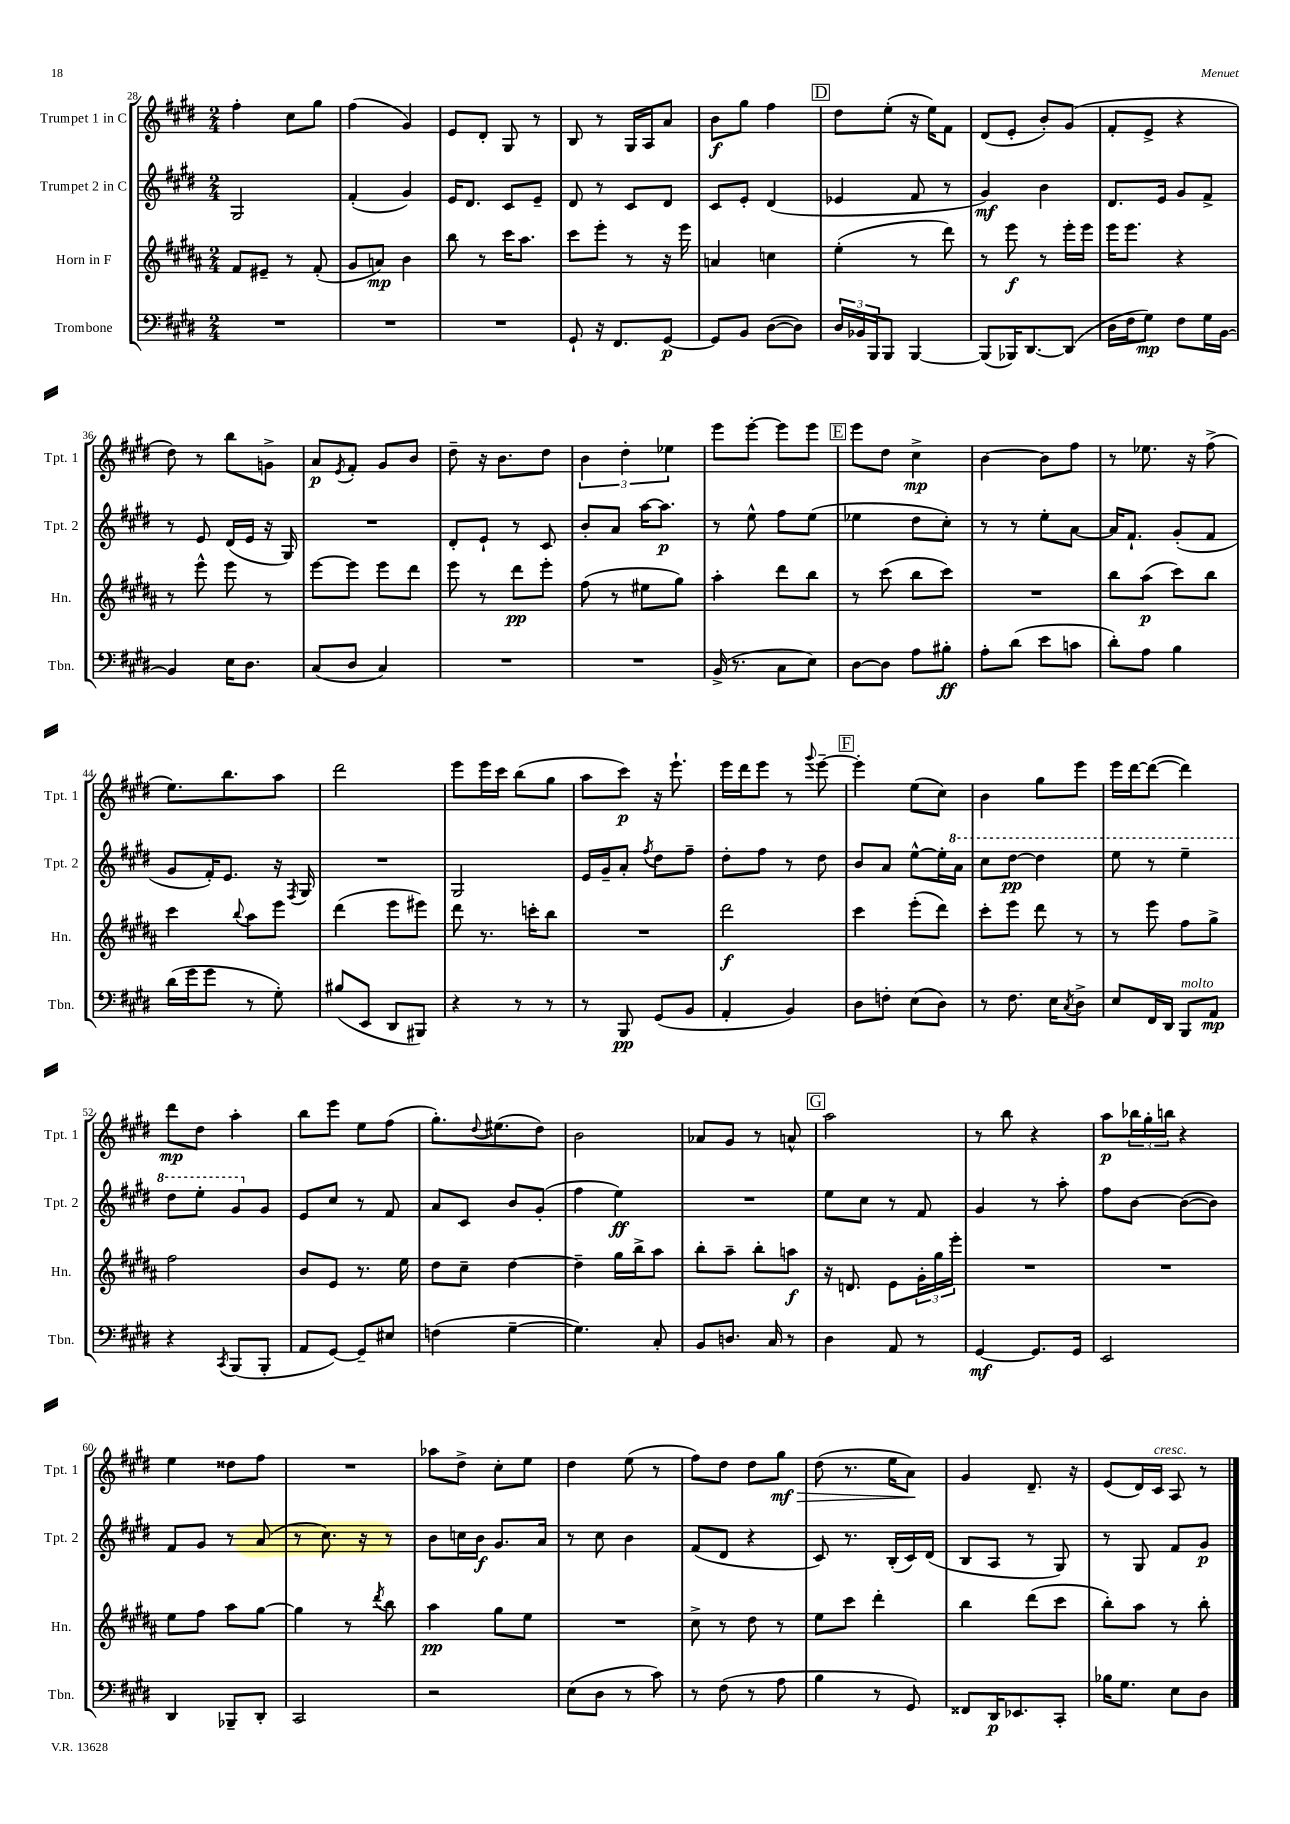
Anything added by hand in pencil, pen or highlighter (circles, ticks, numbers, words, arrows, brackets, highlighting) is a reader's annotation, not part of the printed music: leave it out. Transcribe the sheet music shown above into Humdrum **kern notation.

**kern	**dynam	**kern	**dynam	**kern	**dynam	**kern	**dynam
*part4	*part4	*part3	*part3	*part2	*part2	*part1	*part1
*staff4	*staff4	*staff3	*staff3	*staff2	*staff2	*staff1	*staff1
*I"Trombone	*	*I"Horn in F	*	*I"Trumpet 2 in C	*	*I"Trumpet 1 in C	*
*I'Tbn.	*	*I'Hn.	*	*I'Tpt. 2	*	*I'Tpt. 1	*
*clefF4	*	*clefG2	*	*clefG2	*	*clefG2	*
*k[f#c#g#d#]	*	*k[f#c#g#d#a#]	*	*k[f#c#g#d#]	*	*k[f#c#g#d#]	*
*M2/4	*	*M2/4	*	*M2/4	*	*M2/4	*
=28	=28	=28	=28	=28	=28	=28	=28
2r	.	8f#/L	.	2G#/	.	4ff#'\	.
.	.	8e#X~/J	.	.	.	.	.
.	.	8r	.	.	.	8cc#\L	.
.	.	(8f#'/	.	.	.	8gg#\J	.
=29	=29	=29	=29	=29	=29	=29	=29
2r	.	8g#/L	.	(4f#'/	.	(4ff#\	.
.	.	8an/J)	mp	.	.	.	.
.	.	4b\	.	4g#/)	.	4g#/)	.
=30	=30	=30	=30	=30	=30	=30	=30
2r	.	8bb\	.	16e/KL	.	8e/L	.
.	.	.	.	8.d#/J	.	.	.
.	.	8r	.	.	.	8d#'/J	.
.	.	16ccc#\KL	.	8c#/L	.	8G#/	.
.	.	8.aa#\J	.	.	.	.	.
.	.	.	.	8e~/J	.	8r	.
=31	=31	=31	=31	=31	=31	=31	=31
8GG#`/	.	8ccc#\L	.	8d#/	.	8B/	.
16r	.	8eee'\J	.	8r	.	8r	.
8.FF#/L	.	.	.	.	.	.	.
.	.	8r	.	8c#/L	.	16G#/LL	.
.	.	.	.	.	.	16A/J	.
[8GG#/J	p	16r	.	8d#/J	.	8a/J	.
.	.	16eee\	.	.	.	.	.
=32	=32	=32	=32	=32	=32	=32	=32
8GG#/L]	.	4an/	.	8c#/L	.	8b\L	f
8BB/J	.	.	.	8e'/J	.	8gg#\J	.
([8D#\L	.	4ccn\	.	(4d#/	.	4ff#\	.
8D#\J])	.	.	.	.	.	.	.
!!LO:REH:place=s1:t=D
=33	=33	=33	=33	=33	=33	=33	=33
24D#/LL	.	(4ee'\	.	4e-X/	.	8dd#\L	.
24BB-X/	.	.	.	.	.	.	.
24BBB/J	.	.	.	.	.	.	.
8BBB/J	.	.	.	.	.	(8ee'\J	.
[4BBB/	.	8r	.	8f#/	.	16r	.
.	.	.	.	.	.	16ee\KL)	.
.	.	8ddd#\)	.	8r	.	8f#\J	.
=34	=34	=34	=34	=34	=34	=34	=34
(8BBB/L]	.	8r	.	4g#/)	mf	(8d#/L	.
16BBB-X/K)	.	8eee\	f	.	.	8e'/J	.
[8.DD#/	.	.	.	.	.	.	.
.	.	8r	.	4b\	.	8b'/L)	.
(8DD#/J]	.	16eee'\LL	.	.	.	(8g#/J	.
.	.	16eee\JJ	.	.	.	.	.
=35	=35	=35	=35	=35	=35	=35	=35
16D#\LL	.	16eee\KL	.	8.d#/L	.	8f#'/L	.
16F#\J	.	8.eee\J	.	.	.	.	.
8G#\J)	mp	.	.	.	.	8e^/J	.
.	.	.	.	16e/Jk	.	.	.
8F#\L	.	4r	.	8g#/L	.	4r	.
16G#\L	.	.	.	8f#^/J	.	.	.
[16BB\JJ	.	.	.	.	.	.	.
!!LO:LB:g=z
=36	=36	=36	=36	=36	=36	=36	=36
4BB/]	.	8r	.	8r	.	8dd#\)	.
.	.	8eee^^\	.	8e/	.	8r	.
16E\KL	.	8eee\	.	(16d#/LL	.	8bb\L	.
8.D#\J	.	.	.	16e/JJ	.	.	.
.	.	8r	.	16r	.	8gn^\J	.
.	.	.	.	16G#/)	.	.	.
=37	=37	=37	=37	=37	=37	=37	=37
(8C#/L	.	[8eee\L	.	2r	.	8a/L	p
.	.	.	.	.	.	8qe/	.
8D#/J	.	8eee\J]	.	.	.	8f#'/J	.
4C#/)	.	8eee\L	.	.	.	8g#/L	.
.	.	8ddd#\J	.	.	.	8b/J	.
=38	=38	=38	=38	=38	=38	=38	=38
2r	.	8eee\	.	8d#'/L	.	8dd#~\	.
.	.	8r	.	8e`/J	.	16r	.
.	.	.	.	.	.	8.b\L	.
.	.	8ddd#\L	pp	8r	.	.	.
.	.	8eee'\J	.	8c#/	.	8dd#\J	.
=39	=39	=39	=39	=39	=39	=39	=39
2r	.	(8ff#\	.	8b'/L	.	6b\	.
.	.	8r	.	8a/J	.	.	.
.	.	.	.	.	.	6dd#'\	.
.	.	8ee#X\L	.	[16aa\KL	.	.	.
.	.	.	.	8.aa\J]	p	.	.
.	.	.	.	.	.	6ee-X\	.
.	.	8gg#\J)	.	.	.	.	.
=40	=40	=40	=40	=40	=40	=40	=40
(16BB^/	.	4aa#'\	.	8r	.	8eee\L	.
8.r	.	.	.	.	.	.	.
.	.	.	.	8ee^^\	.	[8eee'\J	.
8C#\L	.	8ddd#\L	.	8ff#\L	.	8eee\L]	.
8E\J)	.	8bb\J	.	(8ee\J	.	8eee\J	.
!!LO:REH:place=s1:t=E
=41	=41	=41	=41	=41	=41	=41	=41
[8D#\L	.	8r	.	4ee-X\	.	8eee\L	.
8D#\J]	.	(8ccc#\	.	.	.	8dd#\J	.
8A\L	.	8bb\L	.	8dd#\L	.	4cc#^\	mp
8B#X'\J	ff	8ccc#\J)	.	8cc#'\J)	.	.	.
=42	=42	=42	=42	=42	=42	=42	=42
8A'\L	.	2r	.	8r	.	[4b\	.
(8d#\J	.	.	.	8r	.	.	.
8e\L	.	.	.	8ee'\L	.	8b\L]	.
8cn\J	.	.	.	[8a\J	.	8ff#\J	.
=43	=43	=43	=43	=43	=43	=43	=43
8d#'\L)	.	8bb\L	.	16a/KL]	.	8r	.
.	.	.	.	8.f#`/J	.	.	.
8A\J	.	(8aa#\J	p	.	.	8.ee-X\	.
4B\	.	8ccc#\L)	.	(8g#'/L	.	.	.
.	.	.	.	.	.	16r	.
.	.	8bb\J	.	8f#/J	.	(8ff#^\	.
!!LO:LB:g=z
=44	=44	=44	=44	=44	=44	=44	=44
(16d#\LL	.	4ccc#\	.	8g#/L	.	8.ee\L)	.
16g#\J	.	.	.	.	.	.	.
8g#\J	.	.	.	16f#'/K)	.	.	.
.	.	.	.	8.e/J	.	8.bb\	.
.	.	8qqbb/	.	.	.	.	.
8r	.	8aa#\L	.	.	.	.	.
8G#'\)	.	8eee\J	.	16r	.	8aa\J	.
.	.	.	.	8qF#/	.	.	.
.	.	.	.	16G#/	.	.	.
=45	=45	=45	=45	=45	=45	=45	=45
(8B#X/L	.	(4ddd#\	.	2r	.	2ddd#\	.
8EE/J	.	.	.	.	.	.	.
8DD#/L	.	8eee\L	.	.	.	.	.
8BBB#X/J)	.	8eee#X\J)	.	.	.	.	.
=46	=46	=46	=46	=46	=46	=46	=46
4r	.	8ddd#\	.	2G#/	.	8eee\L	.
.	.	8.r	.	.	.	16eee\L	.
.	.	.	.	.	.	16ccc#\JJ	.
8r	.	.	.	.	.	(8bb\L	.
.	.	16cccn'\KL	.	.	.	.	.
8r	.	8bb\J	.	.	.	8gg#\J	.
=47	=47	=47	=47	=47	=47	=47	=47
8r	.	2r	.	16e/LL	.	8aa\L	.
.	.	.	.	16g#~/J	.	.	.
8BBB/	pp	.	.	8a'/J	.	8ccc#\J)	p
.	.	.	.	8qff#/	.	.	.
(8GG#/L	.	.	.	8dd#\L	.	16r	.
.	.	.	.	.	.	8.eee`\	.
8BB/J	.	.	.	8ff#~\J	.	.	.
=48	=48	=48	=48	=48	=48	=48	=48
4AA'/	.	2ddd#\	f	8dd#'\L	.	16eee\LL	.
.	.	.	.	.	.	16ddd#\J	.
.	.	.	.	8ff#\J	.	8eee\J	.
4BB/)	.	.	.	8r	.	8r	.
.	.	.	.	.	.	8qqggg#/	.
.	.	.	.	8dd#\	.	[8eee~\	.
!!LO:REH:place=s1:t=F
=49	=49	=49	=49	=49	=49	=49	=49
8D#\L	.	4ccc#\	.	8b/L	.	4eee'\]	.
8Fn'\J	.	.	.	8a/J	.	.	.
(8E\L	.	(8eee'\L	.	[8ee^^\L	.	(8ee\L	.
8D#\J)	.	8ddd#\J)	.	16ee'\L]	.	8cc#\J)	.
*	*	*	*	*8va	*	*	*
.	.	.	.	16aa\JJ	.	.	.
=50	=50	=50	=50	=50	=50	=50	=50
8r	.	8ccc#'\L	.	8ccc#\L	.	4b\	.
8.F#\	.	8eee\J	.	[8ddd#\J	pp	.	.
.	.	8ddd#\	.	4ddd#\]	.	8gg#\L	.
16E\KL	.	.	.	.	.	.	.
8qC#/	.	.	.	.	.	.	.
8D#^\J	.	8r	.	.	.	8eee\J	.
=51	=51	=51	=51	=51	=51	=51	=51
8E/L	.	8r	.	8eee\	.	16eee\LL	.
.	.	.	.	.	.	[16ddd#\J	.
16FF#/L	.	8eee\	.	8r	.	(8ddd#\J_	.
16DD#/JJ	.	.	.	.	.	.	.
!LO:TX:a:i:t=molto	!	!	!	!	!	!	!
8BBB/L	.	8ff#\L	.	4eee~\	.	4ddd#\])	.
8AA/J	mp	8gg#^\J	.	.	.	.	.
!!LO:LB:g=z
=52	=52	=52	=52	=52	=52	=52	=52
4r	.	2ff#\	.	8ddd#\L	.	8ddd#\L	mp
.	.	.	.	8eee'\J	.	8dd#\J	.
8qCC#/	.	.	.	.	.	.	.
(8BBB/L	.	.	.	8gg#/L	.	4aa'\	.
*	*	*	*	*X8va	*	*	*
8BBB'/J	.	.	.	8g#/J	.	.	.
=53	=53	=53	=53	=53	=53	=53	=53
8AA/L	.	8b/L	.	8e/L	.	8bb\L	.
[8GG#/J)	.	8e/J	.	8cc#/J	.	8eee\J	.
8GG#~/L]	.	8.r	.	8r	.	8ee\L	.
8E#X/J	.	.	.	8f#/	.	(8ff#\J	.
.	.	16ee\	.	.	.	.	.
=54	=54	=54	=54	=54	=54	=54	=54
(4Fn\	.	8dd#\L	.	8a/L	.	8.gg#'\L)	.
.	.	8cc#~\J	.	8c#/J	.	.	.
.	.	.	.	.	.	8qqdd#/	.
.	.	.	.	.	.	(8.ee#X\	.
[4G#~\	.	[4dd#\	.	8b/L	.	.	.
.	.	.	.	(8g#'/J	.	8dd#\J)	.
=55	=55	=55	=55	=55	=55	=55	=55
4.G#\])	.	4dd#~\]	.	4ff#\	.	2b\	.
.	.	16gg#\LL	.	4ee\)	ff	.	.
.	.	16bb^\J	.	.	.	.	.
8C#'/	.	8aa#\J	.	.	.	.	.
=56	=56	=56	=56	=56	=56	=56	=56
8BB/L	.	8bb'\L	.	2r	.	8a-X/L	.
8.Dn/J	.	8aa#~\J	.	.	.	8g#/J	.
.	.	8bb'\L	.	.	.	8r	.
16C#/	.	.	.	.	.	.	.
8r	.	8aan\J	f	.	.	8an^^/	.
!!LO:REH:place=s1:t=G
=57	=57	=57	=57	=57	=57	=57	=57
4D#\	.	16r	.	8ee\L	.	2aa\	.
.	.	8.dn/	.	.	.	.	.
.	.	.	.	8cc#\J	.	.	.
8AA/	.	8e\L	.	8r	.	.	.
8r	.	24g#'\L	.	8f#/	.	.	.
.	.	24gg#\	.	.	.	.	.
.	.	24eee'\JJ	.	.	.	.	.
=58	=58	=58	=58	=58	=58	=58	=58
[4GG#/	mf	2r	.	4g#/	.	8r	.
.	.	.	.	.	.	8bb\	.
8.GG#/L]	.	.	.	8r	.	4r	.
.	.	.	.	8aa'\	.	.	.
16GG#/Jk	.	.	.	.	.	.	.
=59	=59	=59	=59	=59	=59	=59	=59
2EE/	.	2r	.	8ff#\L	.	8aa\L	p
.	.	.	.	[8b\J	.	24bb-X\L	.
.	.	.	.	.	.	24gg#'\	.
.	.	.	.	.	.	24bbn\JJ	.
.	.	.	.	(8b\L_	.	4r	.
.	.	.	.	8b\J])	.	.	.
!!LO:LB:g=z
=60	=60	=60	=60	=60	=60	=60	=60
4DD#/	.	8ee\L	.	8f#/L	.	4ee\	.
.	.	8ff#\J	.	8g#/J	.	.	.
8BBB-X~/L	.	8aa#\L	.	8r	.	8dd##X\L	.
8DD#'/J	.	[8gg#\J	.	(8a/	.	8ff#\J	.
=61	=61	=61	=61	=61	=61	=61	=61
2CC#/	.	4gg#\]	.	8r	.	2r	.
.	.	.	.	8.cc#\)	.	.	.
.	.	8r	.	.	.	.	.
.	.	.	.	16r	.	.	.
.	.	8qddd#/	.	.	.	.	.
.	.	8bb\	.	8r	.	.	.
=62	=62	=62	=62	=62	=62	=62	=62
2r	.	4aa#\	pp	8b\L	.	8aa-X\L	.
.	.	.	.	16ccn\L	.	8dd#^\J	.
.	.	.	.	16b\JJ	f	.	.
.	.	8gg#\L	.	8.g#/L	.	8cc#'\L	.
.	.	8ee\J	.	.	.	8ee\J	.
.	.	.	.	16a/Jk	.	.	.
=63	=63	=63	=63	=63	=63	=63	=63
(8E\L	.	2r	.	8r	.	4dd#\	.
8D#\J	.	.	.	8cc#\	.	.	.
8r	.	.	.	4b\	.	(8ee\	.
8c#\)	.	.	.	.	.	8r	.
=64	=64	=64	=64	=64	=64	=64	=64
8r	.	8cc#^\	.	(8f#/L	.	8ff#\L)	.
(8F#\	.	8r	.	8d#/J	.	8dd#\J	.
8r	.	8dd#\	.	4r	.	8dd#\L	.
!	!	!	!	!	!	!	!LO:HP:b
8A\	.	8r	.	.	.	8gg#\J	> mf
=65	=65	=65	=65	=65	=65	=65	=65
4B\	.	8ee\L	.	8c#/)	.	(8dd#\	.
.	.	8ccc#\J	.	8.r	.	8.r	.
8r	.	4ddd#'\	.	.	.	.	.
.	.	.	.	(16B'/LL	.	16ee\KL	.
8GG#/)	.	.	.	16c#/)	.	8a\J)	.
.	.	.	.	(16d#/JJ	.	.	.
.	.	.	.	.	.	.	]
=66	=66	=66	=66	=66	=66	=66	=66
8FF##X/L	.	4bb\	.	8B/L	.	4g#/	.
16DD#/K	p	.	.	8A/J	.	.	.
8.EE-X/	.	.	.	.	.	.	.
.	.	(8ddd#\L	.	8r	.	8.d#~/	.
8CC#'/J	.	8ccc#\J	.	8G#/)	.	.	.
.	.	.	.	.	.	16r	.
=67	=67	=67	=67	=67	=67	=67	=67
16B-X\KL	.	8bb'\L)	.	8r	.	(8e/L	.
8.G#\J	.	.	.	.	.	.	.
.	.	8aa#\J	.	8G#/	.	16d#/L)	.
!	!	!	!	!	!	!LO:TX:a:i:t=cresc.	!
.	.	.	.	.	.	16c#/JJ	.
8E\L	.	8r	.	8f#/L	.	8A/	.
8D#\J	.	8bb'\	.	8g#/J	p	8r	.
==	==	==	==	==	==	==	==
*-	*-	*-	*-	*-	*-	*-	*-
